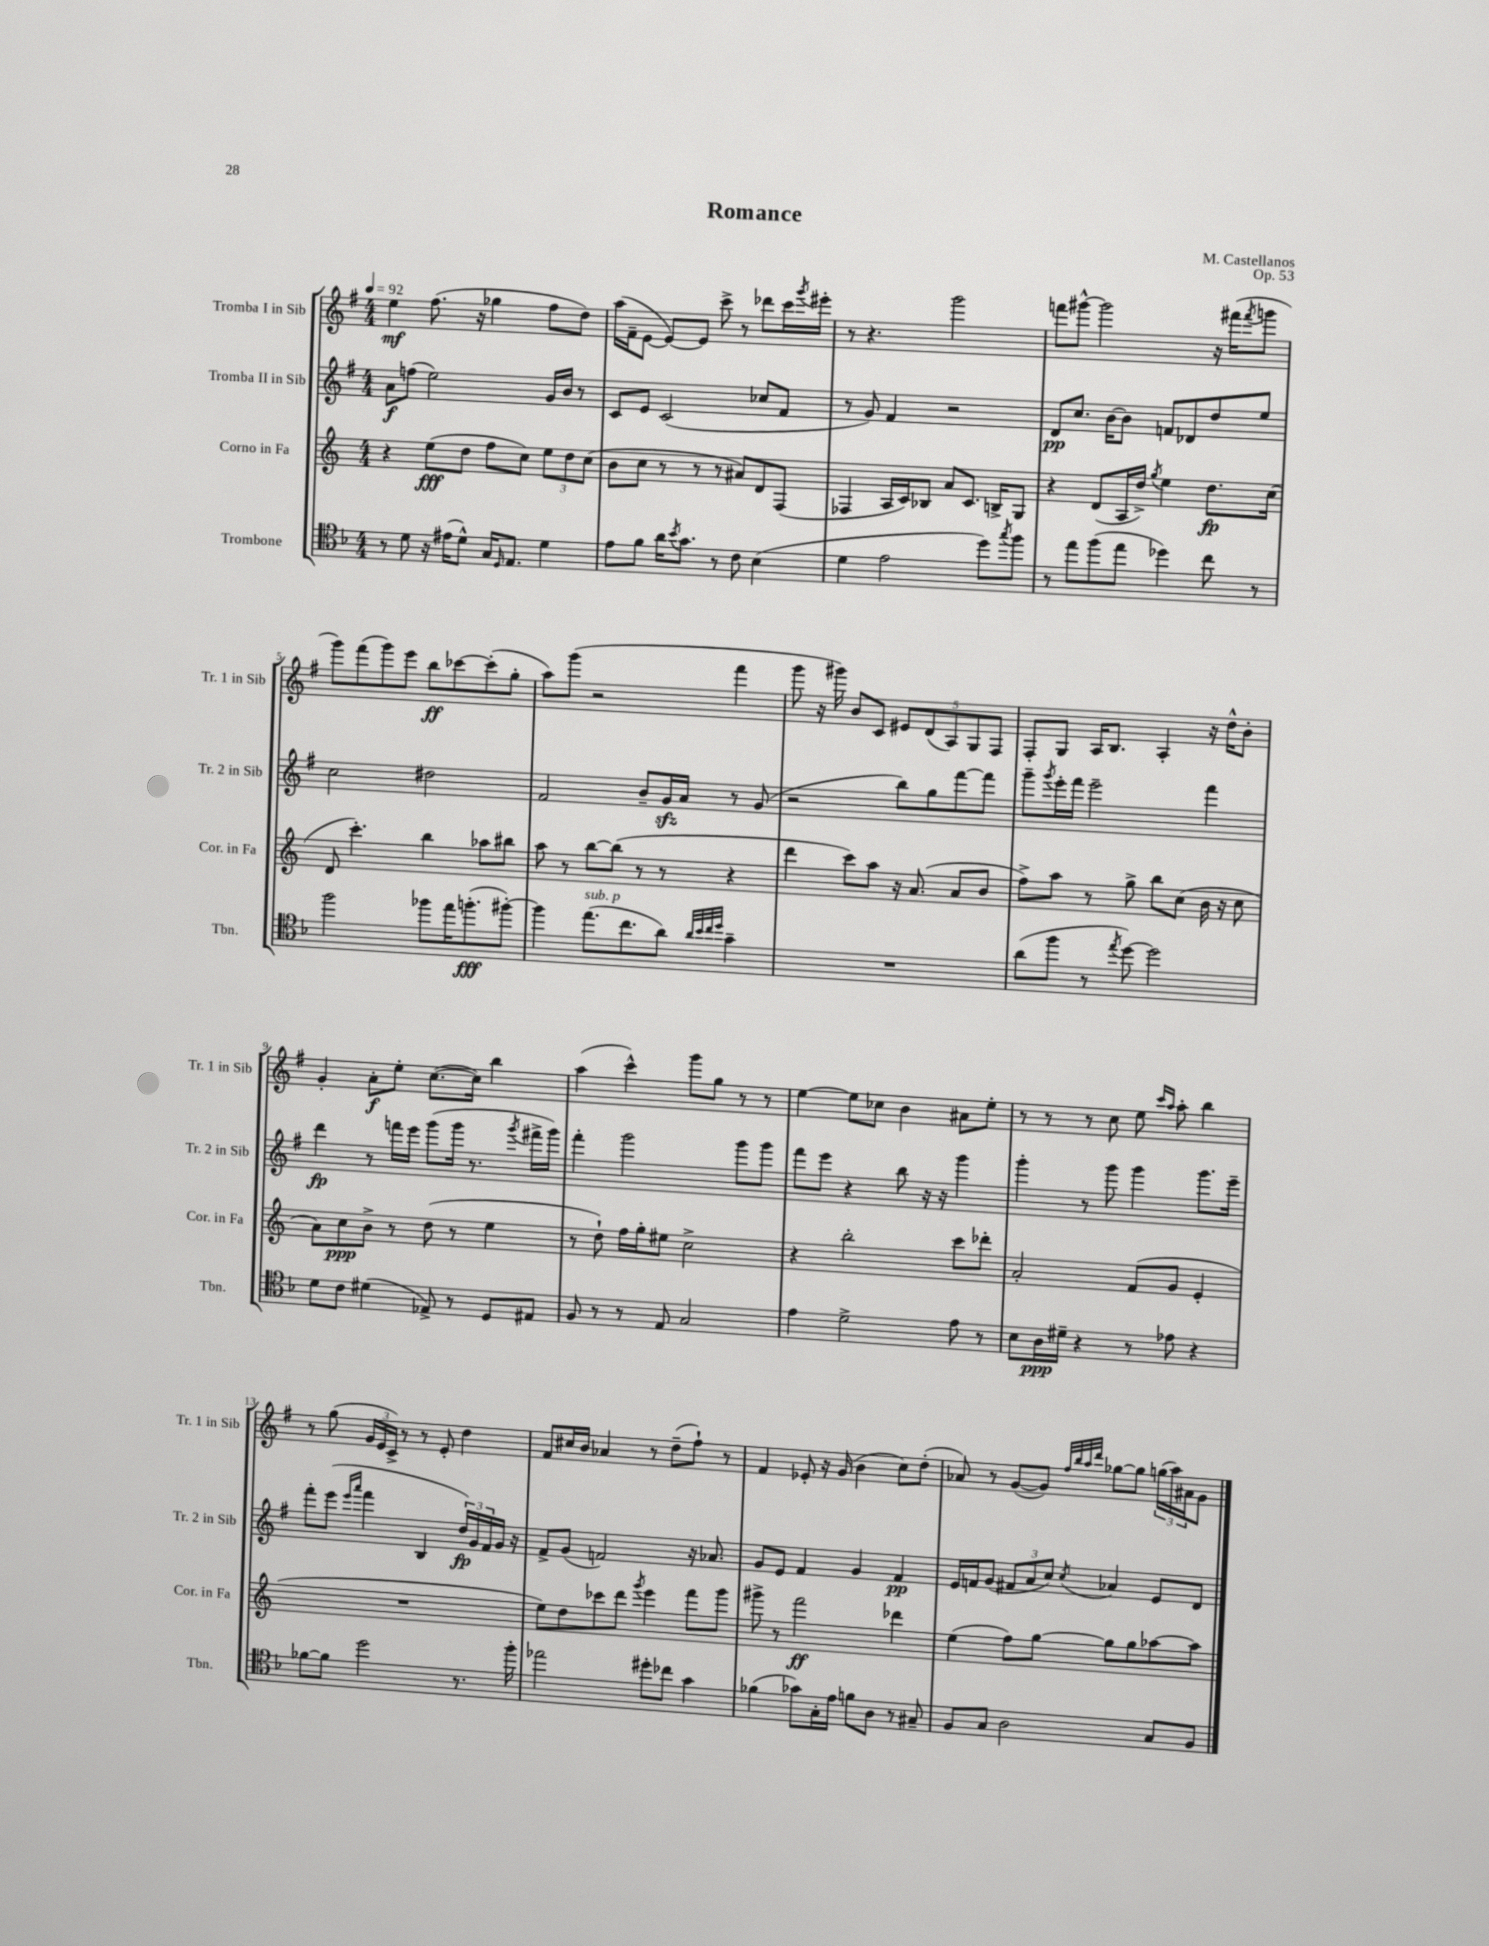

**kern	**kern	**kern	**kern
*staff4	*staff3	*staff2	*staff1
*clefC4	*clefG2	*clefG2	*clefG2
*k[b-]	*k[]	*k[f#]	*k[f#]
*M4/4	*M4/4	*M4/4	*M4/4
*MM92	*MM92	*MM92	*MM92
8r	4r	8a	4ee
8d	.	(8ff	.
16r	(8ee	2ee)	(8.ff#
(16e#	.	.	.
8d^^)	8dd	.	.
.	.	.	16r
16G	8ff	.	4gg-
16qqD	.	.	.
8.E	.	.	.
.	8cc)	.	.
4d	12ee	16g	8ff#
.	.	16b	.
.	12dd	.	.
.	.	8r	8dd)
.	(12cc	.	.
=	=	=	=
8e	8b	8c	(16aa
.	.	.	16f#~
8f	8cc	8e	[8e
16a	8r	(2c	8e_)
8qb-	.	.	.
8.g	.	.	.
.	8r	.	8e]
8r	8r	.	8ccc^
8c	8a#)	.	8r
(4B-	8d	8cc-	8ddd-
.	(8F	8f#	16ccc
.	.	.	8qggg
.	.	.	16eee#'
=	=	=	=
4d	4F-	8r	8r
.	.	8g)	4.r
2e	16A	4f#	.
.	16c)	.	.
.	8B-	.	.
.	8a	2r	2ggg
.	8.c	.	.
8dd)	.	.	.
.	16B^	.	.
8qgg	.	.	.
8ff	8G	.	.
=	=	=	=
8r	4r	8d	8fff
8ee	.	8.cc	[8ggg#^^
(8ff	(8d	.	2ggg#]
.	.	[16b	.
8ee	16A	8b]	.
.	16dd^)	.	.
.	8qgg	.	.
4dd-)	4ee	8f	.
.	.	8d-	.
8cc	8.dd	8dd	16r
.	.	.	(16fff#
.	.	.	8qfff#
8r	.	8ee	8ggg
.	(16cc	.	.
=	=	=	=
2ff	8d	2cc	8ggg)
.	4.ccc')	.	(8fff#
.	.	.	8ggg)
.	.	.	8eee
8ff-	4bb	2dd#	8bb
16ee	.	.	[8ccc-
(8.ff'	.	.	.
.	8aa-	.	(8ccc-']
[8ff#')	8bb#	.	8gg'
=	=	=	=
4ff#]	8aa	2f#	8aa)
.	8r	.	(8ggg
(8.ee	[8bb	.	2r
.	(8bb]	.	.
8.cc	.	.	.
.	8r	8b~	.
8a)	8r	16g	.
.	.	16a	.
32qqa	.	.	.
32qqb-	.	.	.
32qqcc	.	.	.
32qqdd	.	.	.
4g~	4r	8r	4fff#
.	.	(8g	.
=	=	=	=
1r	4ddd	2r	8ggg
.	.	.	16r
.	.	.	16ggg#)
.	8ccc)	.	8b
.	8aa	.	8c
.	16r	8bb)	10e#
.	(8.a	.	.
.	.	.	(10d
.	.	8gg	.
.	.	.	10A)
.	8a	[8fff#	.
.	.	.	10G
.	8b	8fff#]	.
.	.	.	10F#
=	=	=	=
(8a	8ff^)	8ggg~	8F#'
.	.	8qggg	.
8ff	8aa	16eee'	8G
.	.	16fff#	.
8r	8r	2eee~	16A
.	.	.	8.B
8qee	.	.	.
[8dd)	8gg^	.	.
2dd]	8bb	.	4A'
.	(8cc	.	.
.	16b	4fff#	16r
.	16r	.	16dd^^
.	8cc	.	8b'
=	=	=	=
8d	8a)	4ddd	4g'
8c	8cc	.	.
(4d#	8b^	8r	8a'
.	8r	16fff	8ee'
.	.	16eee	.
8E-^)	(8dd	(8ggg	([8.cc
8r	8r	16ggg	.
.	.	8.r	16cc])
8D	4ee	.	4bb
.	.	8qggg	.
8E#	.	16fff#^	.
.	.	16ggg)	.
=	=	=	=
8F	8r	4fff#'	(4aa
8r	8dd`)	.	.
8r	16ff	2ggg	4ccc^^)
.	16gg'	.	.
8E	8ee#	.	.
2G	2cc^	.	8ggg
.	.	.	8gg
.	.	8ggg	8r
.	.	8ggg	8r
=	=	=	=
4e	4r	8fff#	[4ee
.	.	8eee	.
2d^	2bb'	4r	8ee]
.	.	.	8cc-
.	.	8bb	4b
.	.	16r	.
.	.	16r	.
8e	8ccc	4ggg	8a#
8r	8ddd-'	.	8ee'
=	=	=	=
8B-	2a'	4ggg'	8r
16A	.	.	8r
16d#~	.	.	.
4r	.	8r	8r
.	.	8ggg	8cc
8r	(8f	4ggg	8ee
.	.	.	16qqccc
.	.	.	16qqaa
8e-	8g	.	8aa'
4r	4e'	8.ggg	4bb
.	.	16eee~	.
=	=	=	=
[8f-	1r	8fff#'	8r
8f-]	.	(8eee	(8gg
.	.	16qqeee	.
.	.	16qqaaa	.
2dd	.	4fff#	24g
.	.	.	24e
.	.	.	24c^)
.	.	.	8r
.	.	4B	8r
.	.	.	8e'
8.r	.	24dd)	4dd
.	.	24g	.
.	.	24f#	.
.	.	16g	.
16ff'	.	16r	.
=	=	=	=
2ee-	8ee)	8f#^	8f#
.	8dd	(8g	16cc#
.	.	.	16b
.	8ccc-	2f)	4a-
.	8ddd	.	.
.	8qggg	.	.
8dd#'	4eee	.	8r
8cc-	.	.	(8dd~
4g	8fff	16r	8ff#`)
.	.	8.a-	.
.	8ggg	.	8r
=	=	=	=
(4f-	8ggg#^	8g	4f#
.	8r	8e	.
8g-)	2fff	4f#	8e-'
16G'	.	.	16r
16e	.	.	(16g
8f	.	4g	4b
8A	.	.	.
8r	4ddd-	4f#	8cc)
8G#~	.	.	(8dd'
=	=	=	=
8F	(4ee	16e	8a-)
.	.	16f	.
8G	.	(8g	8r
2A	8ff)	12f#	([8g
.	.	12a	.
.	[8gg	.	8g])
.	.	12cc)	.
.	.	.	32qqff#
.	.	.	32qqbb
.	.	.	32qqaa
.	.	8qcc	32qqddd
.	8gg]	4a-	[8gg-
.	8gg	.	8gg-]
8G	[8aa-	8e	(24gg
.	.	.	24aa)
.	.	.	24a#
8F	8aa-]	8d	8g
==	==	==	==
*-	*-	*-	*-
